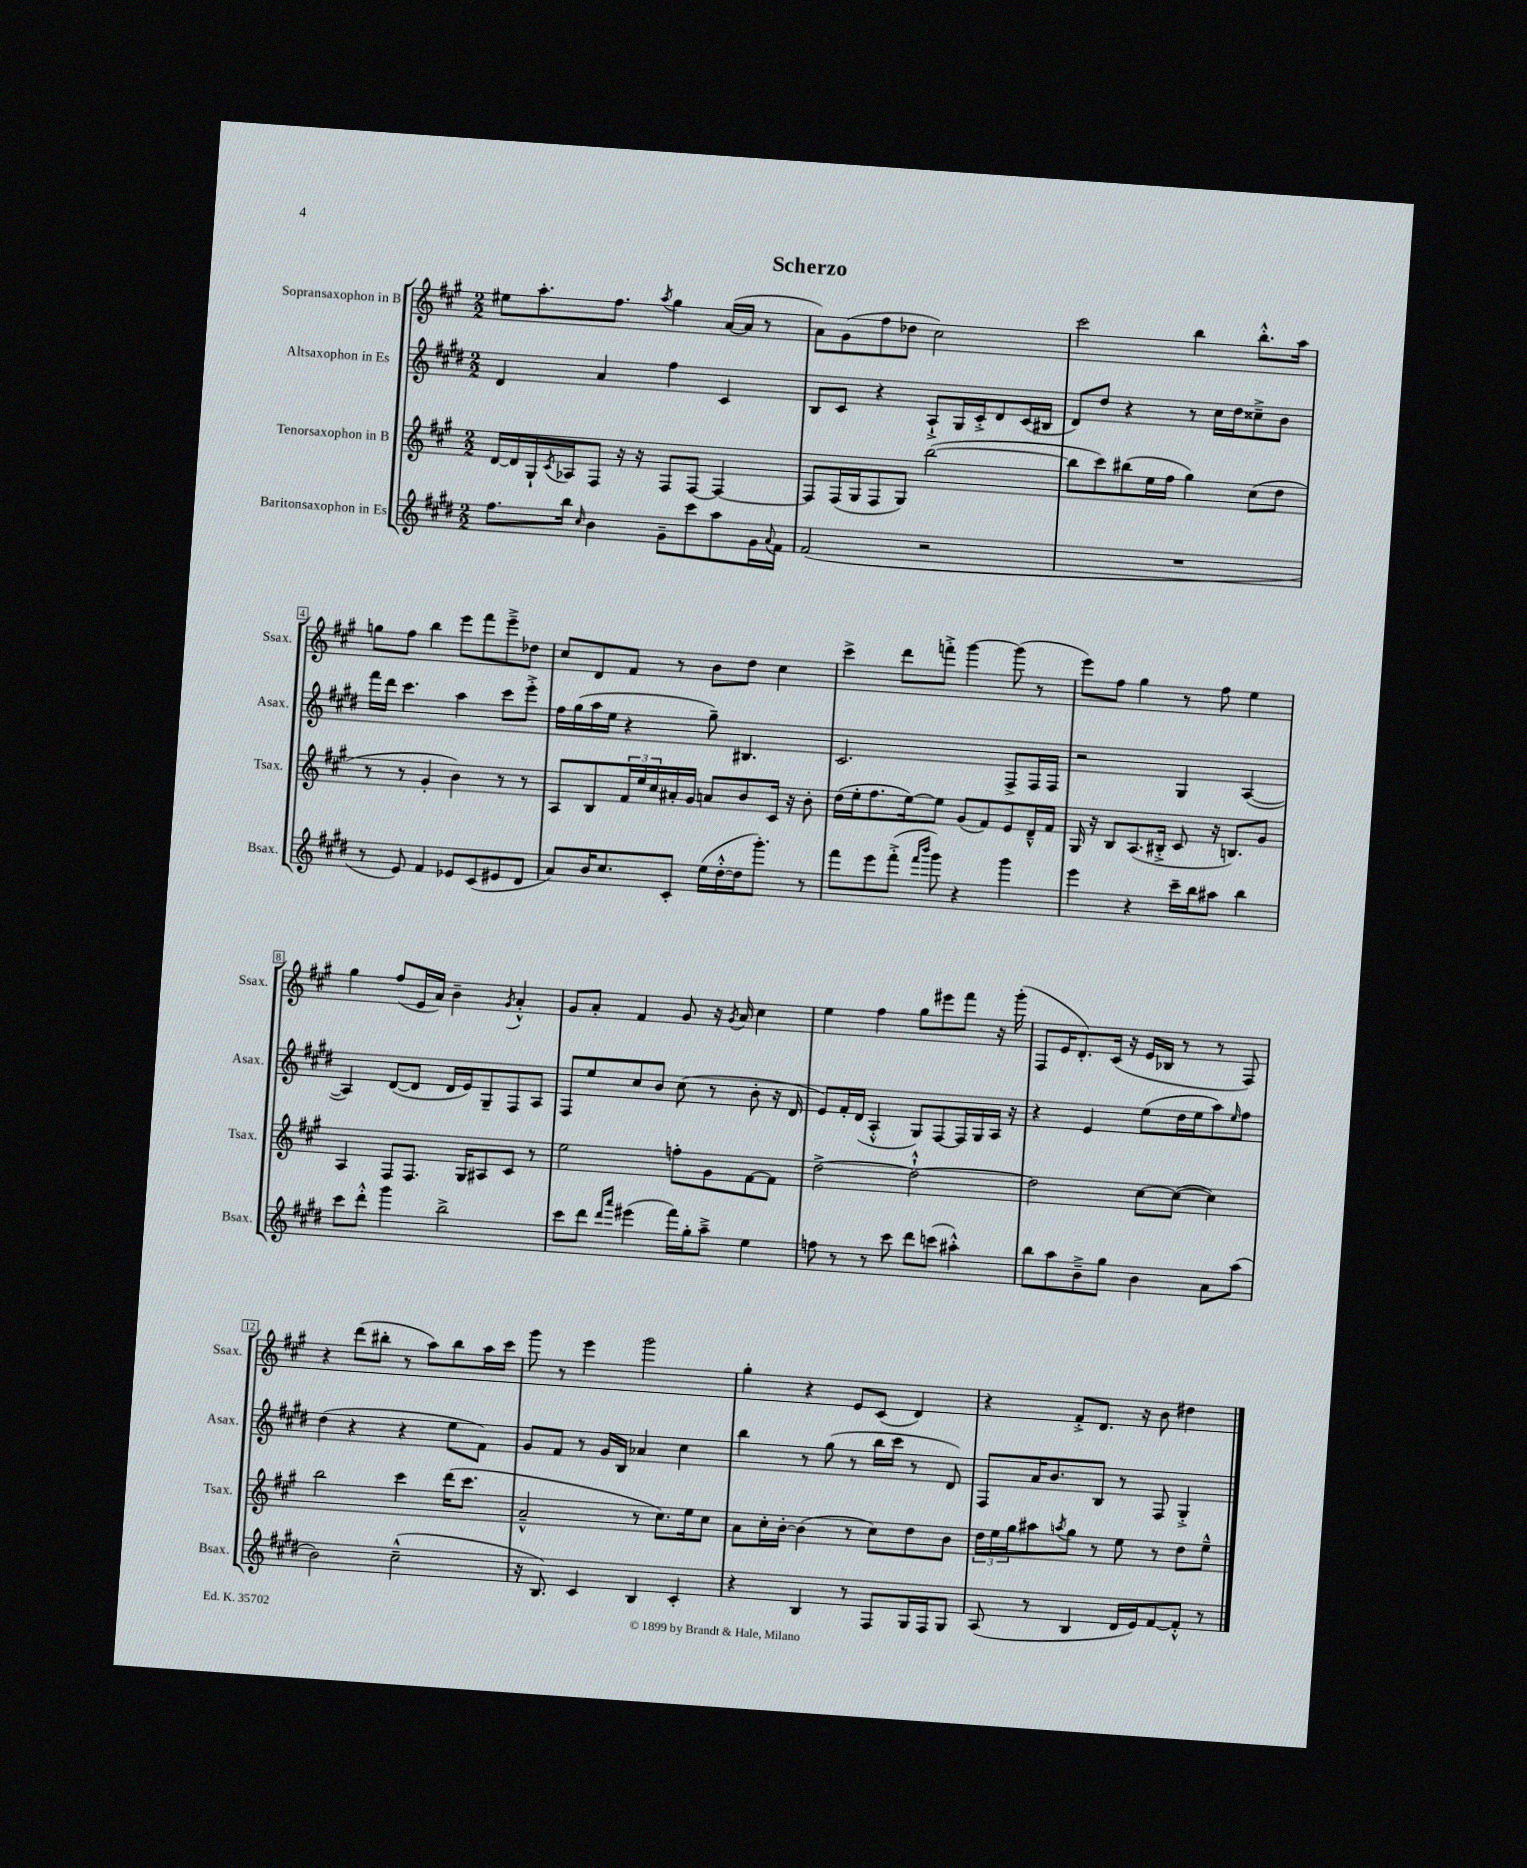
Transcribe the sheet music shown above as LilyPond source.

\header { title = "Scherzo" }
<<
\new StaffGroup <<
\new Staff = "s0" \with { instrumentName = "Sopransaxophon in B" shortInstrumentName = "Ssax." } {
    \clef treble \key a \major \numericTimeSignature \time 2/2
    eis''8 a''8.-. fis''8. \acciaccatura { a''8 } gis''4 a'16~( a'16 r8 |
    a'8) gis'8( fis''8 des''8 cis''2) |
    cis'''2 b''4 b''8.-.-^ a''16 |
    g''8 fis''8 b''4 e'''8 fis'''8 e'''8---> des''8 |
    cis''8 d'8 fis'8 r8 b'8 d''8 cis''4 |
    cis'''4-> d'''8 f'''8-.-> gis'''4~ gis'''8( r8 |
    e'''8) fis''8 gis''4 r8 fis''8 e''4 |
    gis''4 fis''8( e'16 a'16) b'4-- \acciaccatura { gis'8 } a'4-.-^ |
    gis'8 a'8-. fis'4 gis'8 r16 \acciaccatura { gis'8 } a'16 cis''4 |
    e''4 fis''4 gis''8 eis'''8 fis'''8 r16 gis'''16-.( |
    fis8 e'16 d'8.-.) cis'16( r16 e'16 bes16 r8 r8 fis8) |
    r4 d'''8( bis''8-. r8 a''8) bis''8 a''16 cis'''16 |
    gis'''8 r8 e'''4 gis'''2 |
    gis''4-. r4 e'8 cis'8( d'4) |
    r4 fis'8-.-> d'8. r16 b'8 dis''4 \bar "|." |
}
\new Staff = "s1" \with { instrumentName = "Altsaxophon in Es" shortInstrumentName = "Asax." } {
    \clef treble \key e \major \numericTimeSignature \time 2/2
    dis'4 a'4 fis''4 cis'4 |
    b8 cis'8 r4 a8-!-> gis16 cis'16-.-> dis'8 cis'16( bis16 |
    dis'8) dis''8 r4 r8 cis''16 dis''16 cisis''8---> b'8 |
    fis'''16 dis'''16 cis'''4. a''4 cis'''8 e'''8-.-> |
    fis''16 gis''16( a''16 e''16 r4 gis''8--) bis4. |
    cis'2. fis8-> fis16 fis16 |
    r2 gis4 a4~( |
    a4) dis'8~( dis'8 dis'16 e'16) gis8-- fis8 a8 |
    fis8 e''8 cis''8 b'8 cis''8( r8 b'8-. r16 dis'16 |
    e'8) fis'16-. dis'16( a4-.-^ gis8) fis8~ fis16 gis16 a16 r16 |
    r4 e'4 e''8( dis''16 e''16 a''8) \grace { e''16 } fis''8 |
    dis''4( r4 r4 e''8 fis'8) |
    gis'8 fis'8 r8 gis'16 b16 aes'4 cis''4 |
    b''4 r8 gis''8( r8 b''16 cis'''16 r8 dis'8) |
    fis8 a'16 b'8. b8 r8 fis8 gis4-.-> \bar "|." |
}
\new Staff = "s2" \with { instrumentName = "Tenorsaxophon in B" shortInstrumentName = "Tsax." } {
    \clef treble \key a \major \numericTimeSignature \time 2/2
    d'16~ d'16 gis16-! \acciaccatura { cis'8 } aes16 fis8 r16 r16 fis8 fis8~ fis4~ |
    fis8 fis16( gis16 fis8 gis8) b''2~( |
    b''8 cis'''8) bis''8( e''16 fis''16 gis''4) cis''8( d''8 |
    r8 r8 gis'4-. b'4) r8 r8 |
    a8 b8 \tuplet 3/2 { fis'16 e''16 cis''16 } ais'16-. gis'16 a'8 b'8 cis'16 r16 b'8-. |
    d''16( e''16-. fis''8. e''16~) e''8 gis'8( fis'8) e'8 d'16---^ fis'16 |
    gis16 r16 b8 a8.( bis16-.-> cis'8 r16 b8.) gis'8 |
    a4 fis8 fis8. gis16 ais8 cis'8 r8 |
    e''2 f''8-. gis'8 fis'8~ fis'8 |
    d''2~-> d''2~-!-^ |
    d''2 cis''8~ cis''8~( cis''4) |
    b''2 cis'''4 d'''16( cis'''8. |
    a'2---^ r8 cis''8.) e''16 cis''8 |
    a'8 cis''16-. b'16~-. b'4( r8 cis''8) d''8 b'8 |
    \tuplet 3/2 { d''16 e''16 gis''16 } ais''8 \acciaccatura { a''8 } gis''8 r8 e''8 r8 d''8 e''8---^ \bar "|." |
}
\new Staff = "s3" \with { instrumentName = "Baritonsaxophon in Es" shortInstrumentName = "Bsax." } {
    \clef treble \key e \major \numericTimeSignature \time 2/2
    fis''8. b''16 \grace { cis''16 } b'4 gis'8-- cis'''8 a''8 gis'16 \appoggiatura { a'8 } fis'16 |
    fis'2( r2 |
    R1 |
    r8 e'8) fis'4 ees'8 cis'8( eis'8 dis'8 |
    a'8) b'16 cis''8. cis'8-. e''16( dis''16~-.-^ dis''16 gis'''8.-.) r8 |
    fis'''8 e'''8 fis'''8-.->( \grace { fis'''16 b'''16 } gis'''8) r4 gis'''4 |
    e'''4 r4 cis'''16-- b''16 ais''8 b''4 |
    cis'''8 dis'''8-.-^ gis'''4 b''2-> |
    cis'''8 dis'''8 \grace { dis'''16 a'''16 } eis'''4( fis'''16) gis''16-. a''8---> e''4 |
    f''8 r8 r8 cis'''8 dis'''8 c'''8( ais''4-.-^) |
    b''8 a''8 b'8---> gis''8 b'4 a'8 a''8( |
    b'2) cis''2---^( |
    r16 b8.) cis'4 b4 cis'4-. |
    r4 b4 r8 fis8 gis16 fis16 gis8 |
    a8( r8 b4 dis'16 e'16) fis'8~ fis'8-.-^ r8 \bar "|." |
}
>>
>>
\layout { \context { \Score \override BarNumber.stencil = #(make-stencil-boxer 0.1 0.3 ly:text-interface::print) } }
